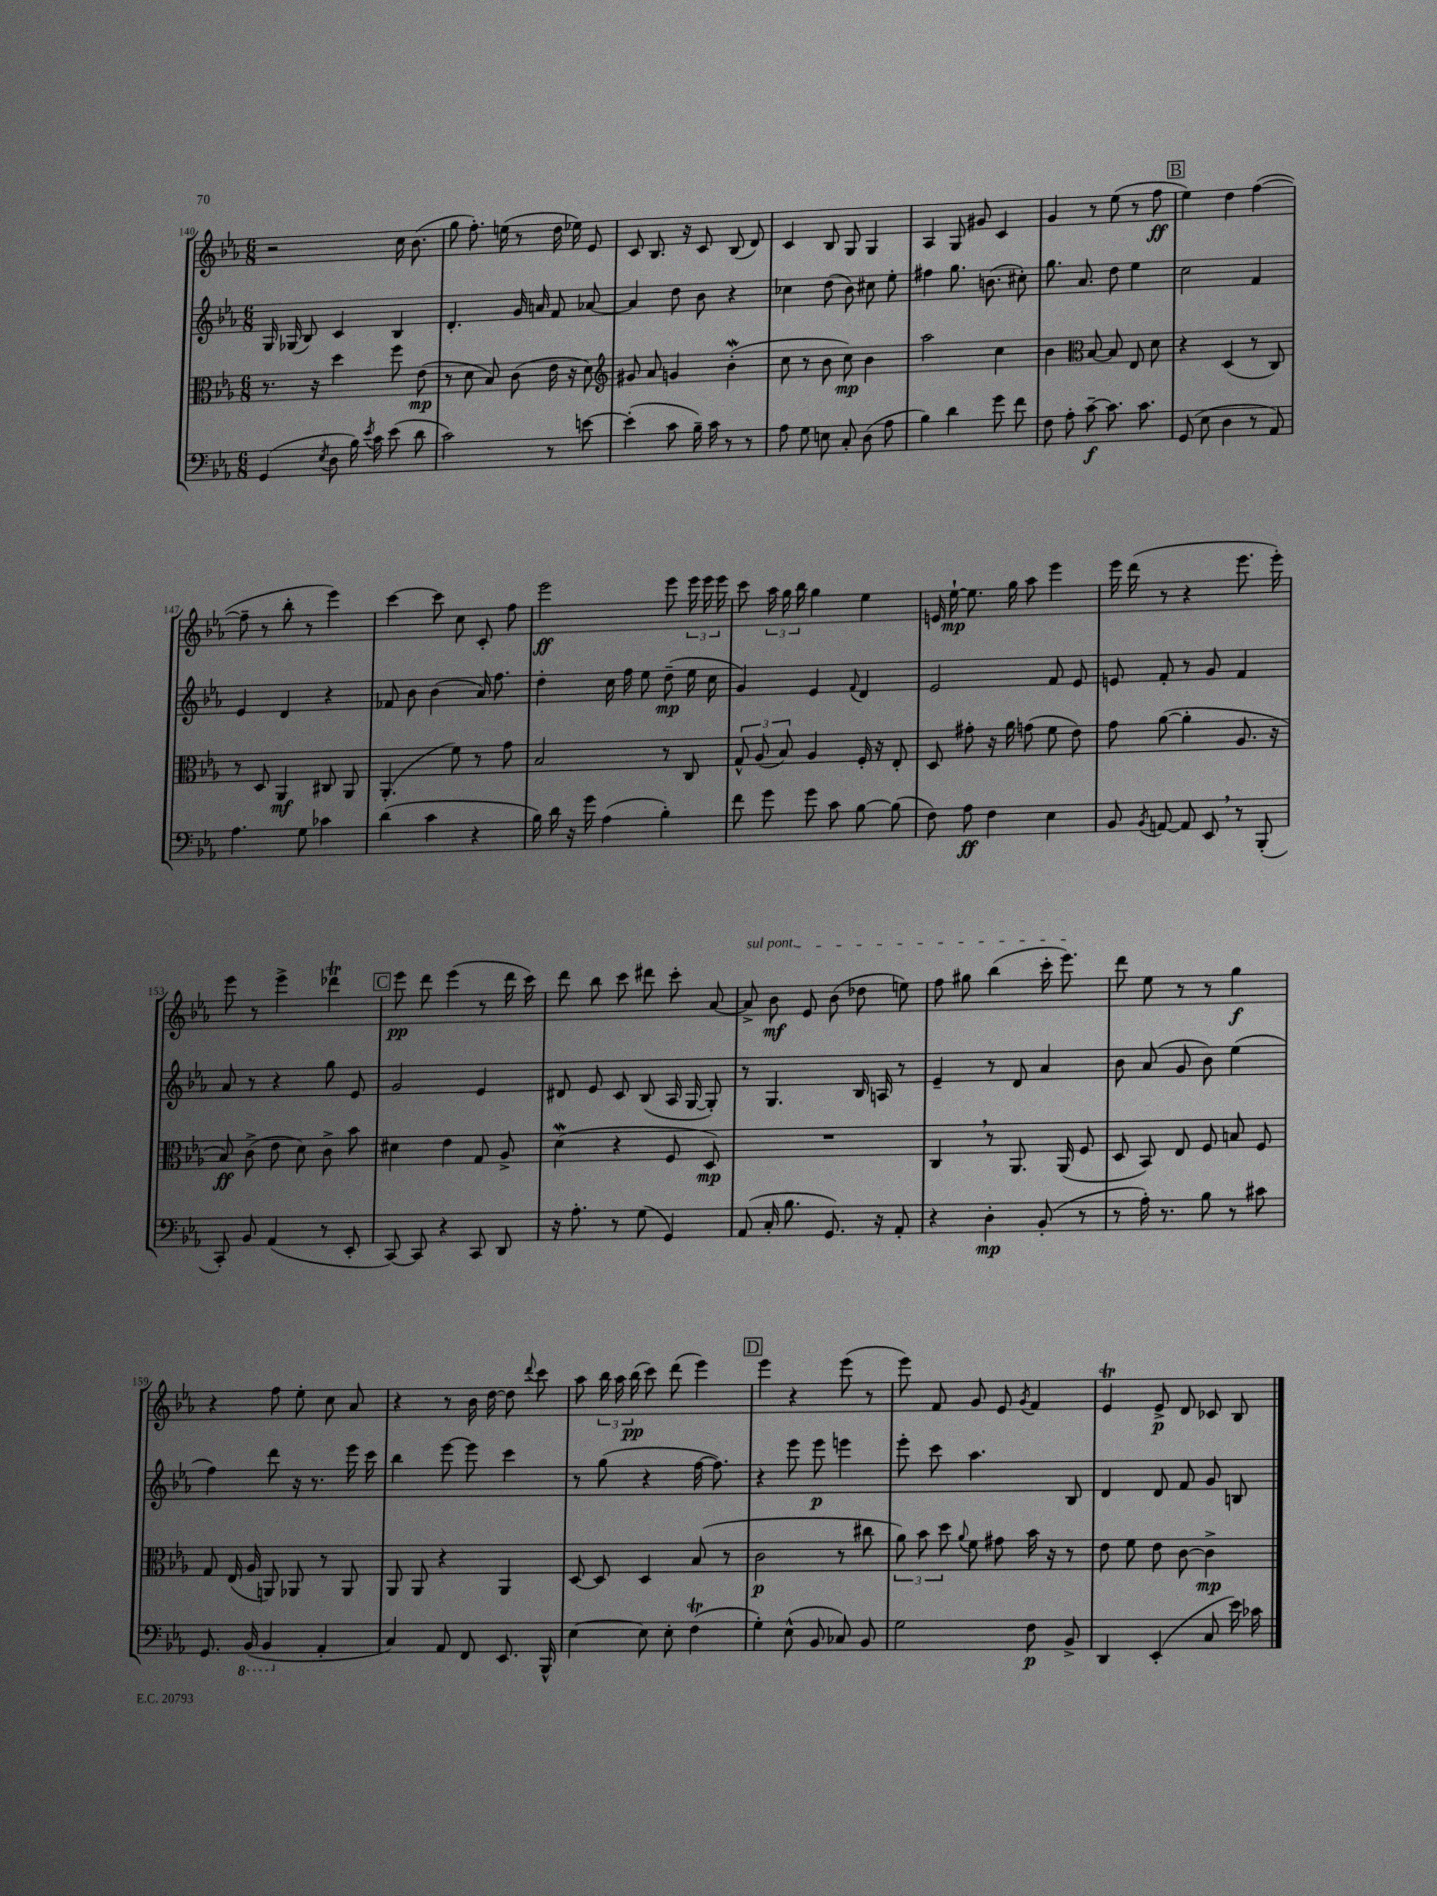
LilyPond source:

<<
\new StaffGroup <<
\new Staff = "s0" {
    \clef treble \key ees \major \numericTimeSignature \time 6/8
    \autoBeamOff r2 c''16 bes'8.( |
    g''8 f''8.-.) e''16( r8 d''16 ees''16) ees'8 |
    c'8 bes8. r16 c'8 bes8( d'8) |
    c'4 bes8 g8 g4 |
    aes4 g8 gis'8 c'4 |
    g'4 r8 ees''8( r8 f''8\ff |
    \mark \markup { \box "B" } ees''4) d''4 f''4~( |
    f''8-- r8 bes''8-. r8 ees'''4) |
    c'''4~ c'''8 c''8 c'8-. f''8 |
    ees'''2\ff ees'''8 \tuplet 3/2 { ees'''16 ees'''16 ees'''16 } |
    c'''8 \tuplet 3/2 { aes''16 g''16 bes''16 } g''4 ees''4 |
    e'16 ees''16~-!\mp ees''8. g''16 aes''8 ees'''4 |
    ees'''16 d'''16( r8 r4 ees'''8. ees'''16-.) |
    ees'''8 r8 ees'''4-> des'''4\trill |
    \mark \markup { \box "C" } ees'''8\pp d'''8 ees'''4( r8 d'''16 c'''16) |
    d'''8 bes''8 c'''8 dis'''8 c'''8-. aes'8~ |
    \once \override TextSpanner.bound-details.left.text = \markup { \italic "sul pont." } aes'8->\startTextSpan bes'8\mf ees'8 bes'8( des''8 e''8) |
    f''8 gis''8 bes''4( c'''16-. ees'''8.\stopTextSpan) |
    d'''8 ees''8 r8 r8 g''4\f |
    r4 f''8 ees''8-. c''8 aes'8 |
    r4 r8 bes'16 d''16~ d''8 \appoggiatura { d'''8 } c'''8 |
    aes''8 \tuplet 3/2 { bes''16 aes''16 bes''16\pp( } c'''8) d'''8( ees'''4) |
    \mark \markup { \box "D" } ees'''4 r4 ees'''8( r8 |
    ees'''8) f'8 g'8 ees'8 \acciaccatura { g'8 } f'4 |
    ees'4\trill ees'8->\p d'8 ces'8 bes8 \bar "|." |
}
\new Staff = "s1" {
    \clef treble \key ees \major \numericTimeSignature \time 6/8
    \autoBeamOff g16 ges16( bes8) c'4 bes4 |
    d'4.-. g'16 a'16 f'8 aes'8~ |
    aes'4 d''8 bes'8 r4 |
    ces''4 d''8( bes'8) cis''8 ees''8-. |
    fis''4 g''8. b'8.( cis''8-.) |
    g''8. aes'8. d''8 ees''4 |
    \mark \markup { \box "B" } c''2 f'4 |
    ees'4 d'4 r4 |
    fes'8 bes'8 bes'4( aes'16) f''8. |
    d''4-. c''16 f''16 ees''8 d''8--\mp( ees''16 c''16 |
    g'4) ees'4 \appoggiatura { f'8 } d'4 |
    ees'2 f'8 ees'8 |
    e'8 f'8-. r8 g'8 f'4 |
    aes'8 r8 r4 g''8 ees'8 |
    \mark \markup { \box "C" } g'2 ees'4 |
    dis'8 ees'8 c'8 bes8( aes16 g16~ g8-.) |
    r8 g4. bes16 a16 r8 |
    ees'4-- r8 d'8 aes'4 |
    bes'8 aes'8( g'8 bes'8) ees''4( |
    f''4) d'''8 r16 r8. ees'''16 c'''16 |
    bes''4 ees'''8~ ees'''8 c'''4 |
    r8 g''8( r4 f''16~ f''8.) |
    \mark \markup { \box "D" } r4 ees'''8 ees'''8\p e'''4 |
    ees'''8-. c'''8 aes''4. bes8 |
    d'4 d'8 f'8 g'8 b8 \bar "|." |
}
\new Staff = "s2" {
    \clef alto \key ees \major \numericTimeSignature \time 6/8
    \autoBeamOff r8. r16 d''4 f''8 ees'8\mp( |
    r8 d'8 bes8) c'8( ees'16 r16 d'8) |
    \clef treble gis'8 aes'8 g'4 bes'4-.\mordent( |
    c''8 r8 bes'8 c''8\mp) bes'4 |
    aes''2 c''4 |
    bes'4 \clef alto bes8~ bes8 ees8 d'8 |
    \mark \markup { \box "B" } r4 d4( r8 c8) |
    r8 d8 aes,4\mf cis8 aes,8 |
    aes,4.-.( f'8) r8 g'8 |
    bes2 r8 c8 |
    \tuplet 3/2 { g8-^ aes8( bes8) } aes4 f16-. r16 ees8-. |
    d8 gis'8-. r16 aes'16 g'8( f'8 ees'8) |
    g'8 aes'8~( aes'4-. aes8. r16 |
    bes8\ff) c'8->( ees'8 d'8) c'8-> bes'8 |
    \mark \markup { \box "C" } dis'4 ees'4 g8 aes8-> |
    d'4\mordent( r4 f8 d8\mp) |
    R2. |
    c4 \breathe r8 aes,8. aes,16( f8 |
    d8 bes,8) ees8 f8 b8 f8 |
    g8 ees16( aes16 a,8) aes,8 r8 aes,8 |
    aes,8 aes,8 r4 aes,4 |
    d8~ d8 d4 bes8( r8 |
    \mark \markup { \box "D" } c'2\p r8 cis''8 |
    \tuplet 3/2 { aes'8) bes'8 d''8 } \appoggiatura { aes'8 } f'8 gis'8 bes'16 r16 r8 |
    ees'8 f'8 ees'8 c'8~ c'4->\mp \bar "|." |
}
\new Staff = "s3" {
    \clef bass \key ees \major \numericTimeSignature \time 6/8
    \autoBeamOff g,4( \acciaccatura { ees8 } d8 bes16) \acciaccatura { ees'8 } c'16 ees'8( d'8 |
    c'2) r8 e'8~ |
    e'4-.( c'8 bes16--) c'16 r8 r8 |
    aes8 g8 e8 c8-. d8( aes8 |
    bes4) d'4 g'8 f'8 |
    f8 aes8-. c'8~--\f c'8. c'8. |
    \mark \markup { \box "B" } g,8( ees8 d4 r8 aes,8) |
    aes4. g8 ces'4 |
    d'4( c'4 r4 |
    bes16) d'16 r16 g'16 aes4( bes4-.) |
    f'8 g'8 g'8 c'8 bes8~ bes8( |
    f8) aes8\ff f4 ees4 |
    bes,8 \acciaccatura { bes,8 } a,8~ a,8 ees,8 \breathe r8 bes,,8-.( |
    c,8-.) bes,8 aes,4( r8 ees,8-. |
    \mark \markup { \box "C" } c,8~) c,8 r4 c,8 d,8 |
    r16 aes8.-. r8 g8( g,4) |
    aes,8( c16-. bes8. g,8.) r16 aes,8-. |
    r4 d4-.\mp bes,8-.( r8 |
    r8 aes16-.) r8. bes8 r8 cis'8 |
    g,8. \ottava #-1 bes,,16( bes,,4 \ottava #0 aes,4-. |
    c4) aes,8 f,8 ees,8. bes,,16-^ |
    ees4~ ees8 ees8-. f4\trill( |
    \mark \markup { \box "D" } g4-.) ees8-^( bes,8 ces8) bes,8 |
    g2 f8\p bes,8-> |
    d,4 ees,4-.( c8 ees'16) ces'16 \bar "|." |
}
>>
>>
\layout { \context { \Score currentBarNumber = #140 } }
